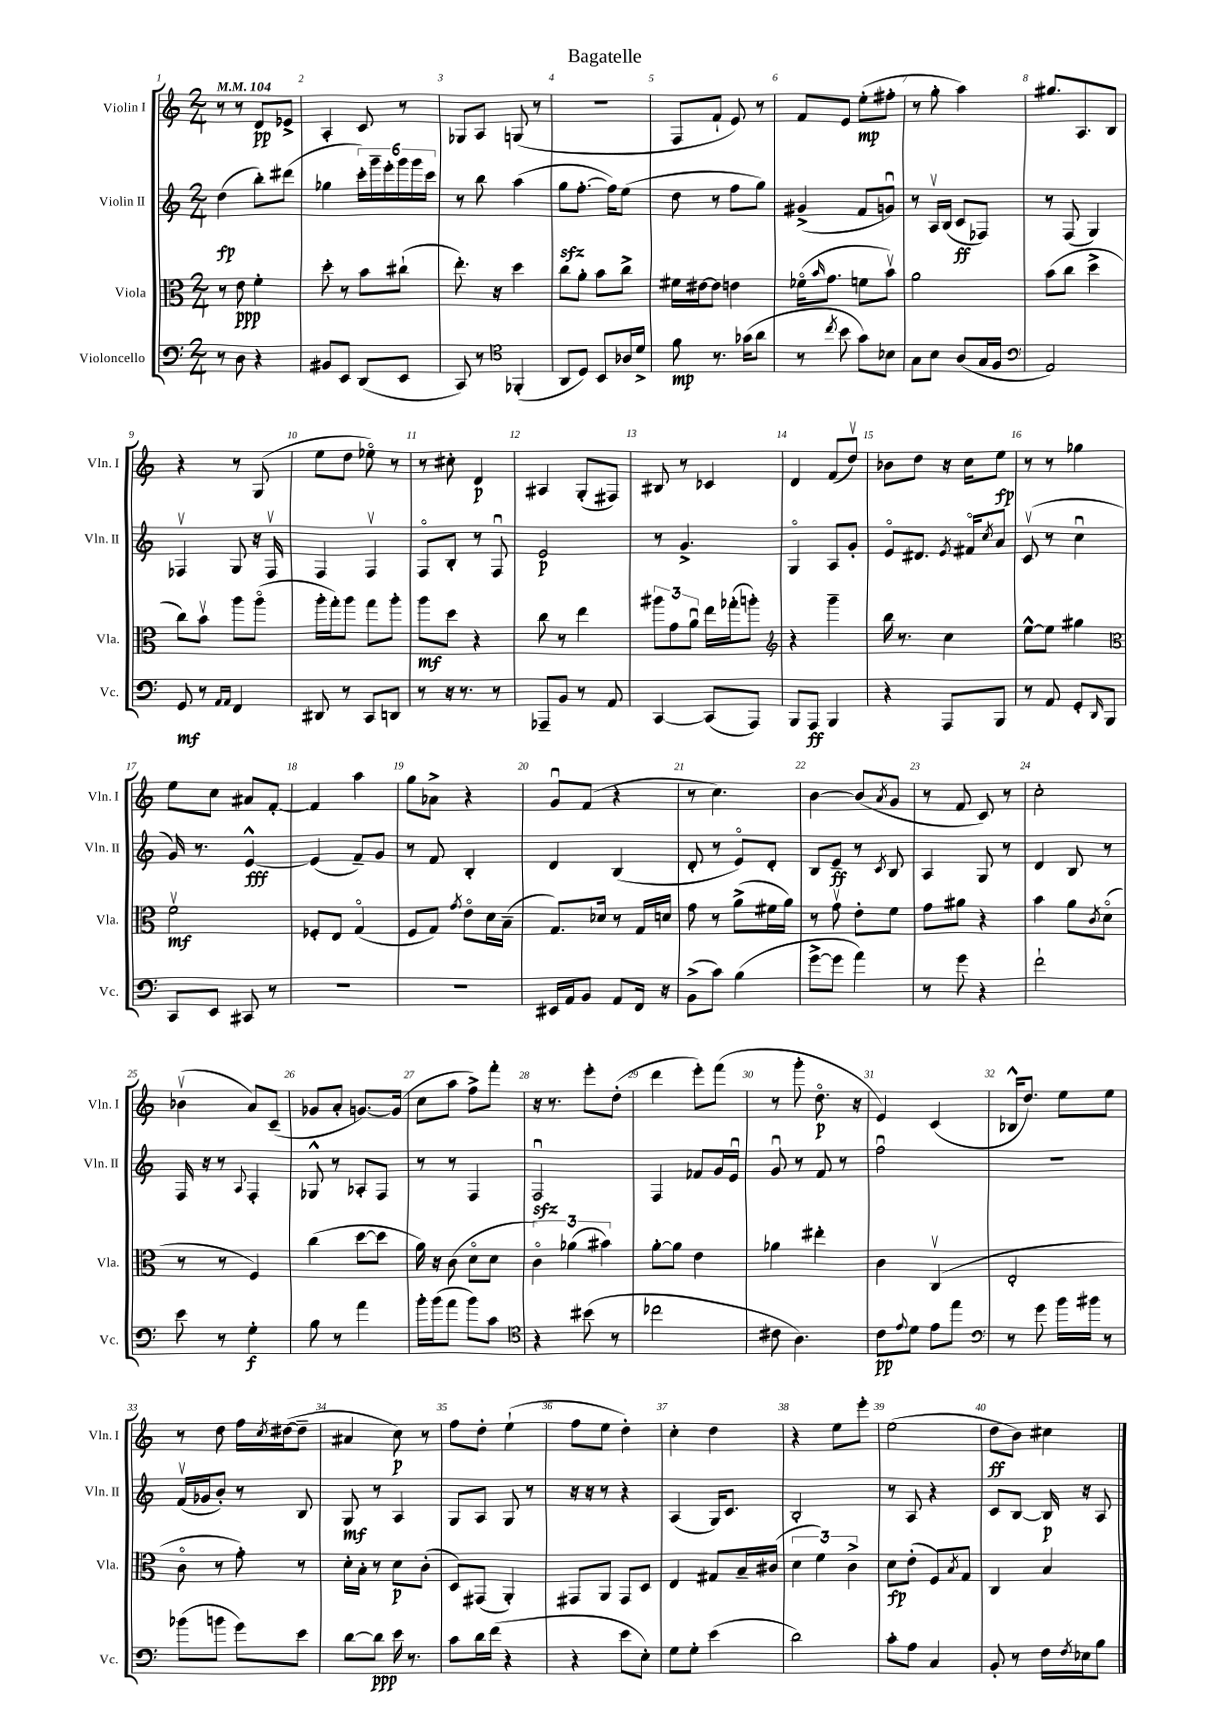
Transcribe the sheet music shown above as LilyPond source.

\header { title = "Bagatelle" }
<<
\new StaffGroup <<
\new Staff = "s0" \with { instrumentName = "Violin I" shortInstrumentName = "Vln. I" } {
    \clef treble \key c \major \numericTimeSignature \time 2/4 \tempo 4 = 104
    r8 r8 d'8\pp ees'8-> |
    a4-. c'8 r8 |
    ges8 a8 g8( r8 |
    R2 |
    f8 f'8-! e'8) r8 |
    f'8 e'8 e''8-.\mp( fis''8-. |
    r8 g''8-. a''4) |
    gis''8. a8. b8 |
    r4 r8 g8( |
    e''8 d''8 ees''8\flageolet) r8 |
    r8 cis''8-. d'4\p |
    ais4 g8-.( fis8) |
    bis8 r8 ces'4 |
    d'4 f'8( d''8\upbow) |
    bes'8 d''8 r16 c''16 e''8\fp |
    r8 r8 ges''4 |
    e''8 c''8 ais'8 f'8~-. |
    f'4 a''4 |
    g''8 aes'8-> r4 |
    g'8\downbow f'8( r4 |
    r8 c''4.) |
    b'4~ b'8( \acciaccatura { a'8 } g'8 |
    r8 f'8 c'8) r8 |
    c''2-. |
    bes'4\upbow( a'8) c'8--( |
    ges'8 a'8-. g'8.~) g'16( |
    c''8 a''8 f''8->) f'''8-. |
    r16 r8. e'''8-. d''8-.( |
    d'''4 e'''8-.) f'''8( |
    r8 g'''8-. d''8.\flageolet\p r16 |
    e'4) c'4( |
    bes16-^ d''8.) e''8 e''8 |
    r8 d''8 f''16 \acciaccatura { c''8 } dis''16~( dis''8-- |
    ais'4 c''8\p) r8 |
    f''8 d''8-. e''4-!( |
    f''8 e''8 d''4-.) |
    c''4-. d''4 |
    r4 e''8 e'''8-. |
    e''2( |
    d''8\ff b'8) cis''4 \bar "|." |
}
\new Staff = "s1" \with { instrumentName = "Violin II" shortInstrumentName = "Vln. II" } {
    \clef treble \key c \major \numericTimeSignature \time 2/4
    d''4\fp( b''8-.) dis'''8( |
    ges''4 \tuplet 6/4 { c'''16-.) g'''16-- e'''16-. g'''16 g'''16 c'''16 } |
    r8 b''8 a''4( |
    g''8\sfz f''8.~-. f''16) e''8( |
    d''8 r8 f''8 g''8) |
    gis'4->( f'8 g'8\downbow) |
    r8 a16\upbow b16( c'8\ff fes8) |
    r8 f8( g4) |
    fes4\upbow g8 r16 fes16\upbow |
    f4 f4\upbow |
    f8\flageolet b8-. r8 f8\downbow |
    e'2\p |
    r8 g'4.-> |
    g4\flageolet a8 g'8-. |
    e'8\flageolet dis'8. \acciaccatura { e'8 } fis'16\flageolet \acciaccatura { c''8 } a'8 |
    c'8\upbow( r8 c''4\downbow |
    g'16) r8. e'4~-^\fff |
    e'4( f'8--) g'8 |
    r8 f'8 b4-. |
    d'4 b4( |
    d'8-. r8 e'8\flageolet) d'8-. |
    b8 e'8--\ff r8 \acciaccatura { c'8 } b8 |
    a4 g8 r8 |
    d'4 b8 r8 |
    f16 r16 r8 \appoggiatura { a8 } f4-. |
    ges8-^ r8 aes8-. f8 |
    r8 r8 f4 |
    f2\downbow\sfz |
    f4 fes'8 g'16 e'16\downbow |
    g'8\downbow r8 f'8 r8 |
    f''2\downbow |
    R2 |
    f'16\upbow( ges'16 b'8-.) r8 b8 |
    g8\mf r8 a4 |
    g8 a8 g8 r8 |
    r16 r16 r8 r4 |
    a4( g16) c'8. |
    b2-. |
    r8 a8 r4 |
    c'8 b8~ b16\p r16 a8 \bar "|." |
}
\new Staff = "s2" \with { instrumentName = "Viola" shortInstrumentName = "Vla." } {
    \clef alto \key c \major \numericTimeSignature \time 2/4
    r8 e'8\ppp f'4-. |
    d''8-. r8 b'8 cis''8-!( |
    e''8.-.) r16 d''4 |
    c''8 a'8-. b'8 c''8-> |
    fis'16 eis'16~ eis'8 e'4 |
    fes'16\flageolet( \grace { b'16 } g'8. f'8 b'8\upbow) |
    a'2 |
    b'8( c''8 d''4-> |
    c''8) b'8\upbow a''8 a''8\flageolet( |
    a''16-. g''16-.) a''8 g''8 a''8-. |
    a''8\mf d''8 r4 |
    c''8 r8 e''4 |
    \tuplet 3/2 { ais''8 g'8 a'8\downbow } e''16 ges''16-.( a''8-.) |
    \clef treble r4 g'''4-- |
    b''16 r8. c''4 |
    e''8~-^ e''8 gis''4 |
    \clef alto f'2\upbow\mf |
    fes8-. e8 g4\flageolet( |
    f8 g8) \acciaccatura { g'8 } e'8\flageolet d'16 b16--( |
    g8.) des'16 r8 g16 d'16 |
    g'8 r8 a'8->( fis'16 a'16) |
    r8 g'8\upbow e'8-. f'8 |
    g'8 ais'8 r4 |
    b'4 a'8 \acciaccatura { c'8 } d'8\flageolet( |
    r8 r8 f4) |
    c''4( d''8~ d''8 |
    a'16) r16 c'8( d'8\flageolet d'8 |
    \tuplet 3/2 { c'4\flageolet) aes'4( bis'4) } |
    a'8~-. a'8 e'4 |
    aes'4 eis''4-. |
    c'4 c4\upbow( |
    e2-. |
    c'8\flageolet r8 g'8-.) r8 |
    d'16-. b16-. r8 d'8\p c'8-.( |
    d8) gis,8( a,4-.) |
    gis,8 a,8 gis,8 d8 |
    e4 gis8 b16-- cis'16( |
    \tuplet 3/2 { d'4 f'4) c'4-> } |
    d'8\fp e'8-.( f8) \acciaccatura { b8 } g8 |
    c4 b4 \bar "|." |
}
\new Staff = "s3" \with { instrumentName = "Violoncello" shortInstrumentName = "Vc." } {
    \clef bass \key c \major \numericTimeSignature \time 2/4
    r8 d8 r4 |
    bis,8 e,8 d,8( e,8 |
    c,8) r8 \clef tenor fes,4-.( |
    a,8 d8) b,8 aes16 d'16-> |
    f'8\mp r8. ges'16( a'8 |
    r8 \acciaccatura { c''8 } b'8 g'8) bes8 |
    g8 b8 a8( g16 f16 |
    \clef bass a,2) |
    g,8\mf r8 \grace { a,16 a,16 } f,4 |
    dis,8 r8 c,8 d,8 |
    r8 r16 r8. r8 |
    aes,,8-- b,8 r8 a,8 |
    c,4~ c,8( a,,8) |
    b,,8 a,,8\ff b,,4 |
    r4 a,,8 b,,8 |
    r8 a,8 g,8-. \grace { d,16 } b,,8 |
    c,8 e,8 cis,8 r8 |
    R2 |
    R2 |
    eis,16 a,16 b,8 a,8 f,16 r16 |
    b,8->( c'8) b4( |
    g'8~-> g'8 a'4) |
    r8 g'8 r4 |
    f'2-! |
    e'8 r8 g4-.\f |
    b8 r8 a'4 |
    b'16-. b'16( a'8 b'8) c'8 |
    \clef tenor r4 bis'8( r8 |
    ces''2 |
    cis'8 a4.) |
    c'8\pp \appoggiatura { e'8 } d'8 e'8 e''8 |
    \clef bass r8 g'8 b'16 bis'16 r8 |
    bes'8( b'8 g'8) e'8 |
    d'8~ d'8\ppp e'16 r8. |
    c'8 d'16 f'16( r4 |
    r4 e'8 e8-.) |
    g8 g8-. e'4( |
    d'2) |
    c'8-. a8 c4 |
    b,8-. r8 f16 \acciaccatura { f8 } ees16 b8 \bar "|." |
}
>>
>>
\layout { \context { \Score \override BarNumber.break-visibility = ##(#f #t #t) barNumberVisibility = #all-bar-numbers-visible } }
